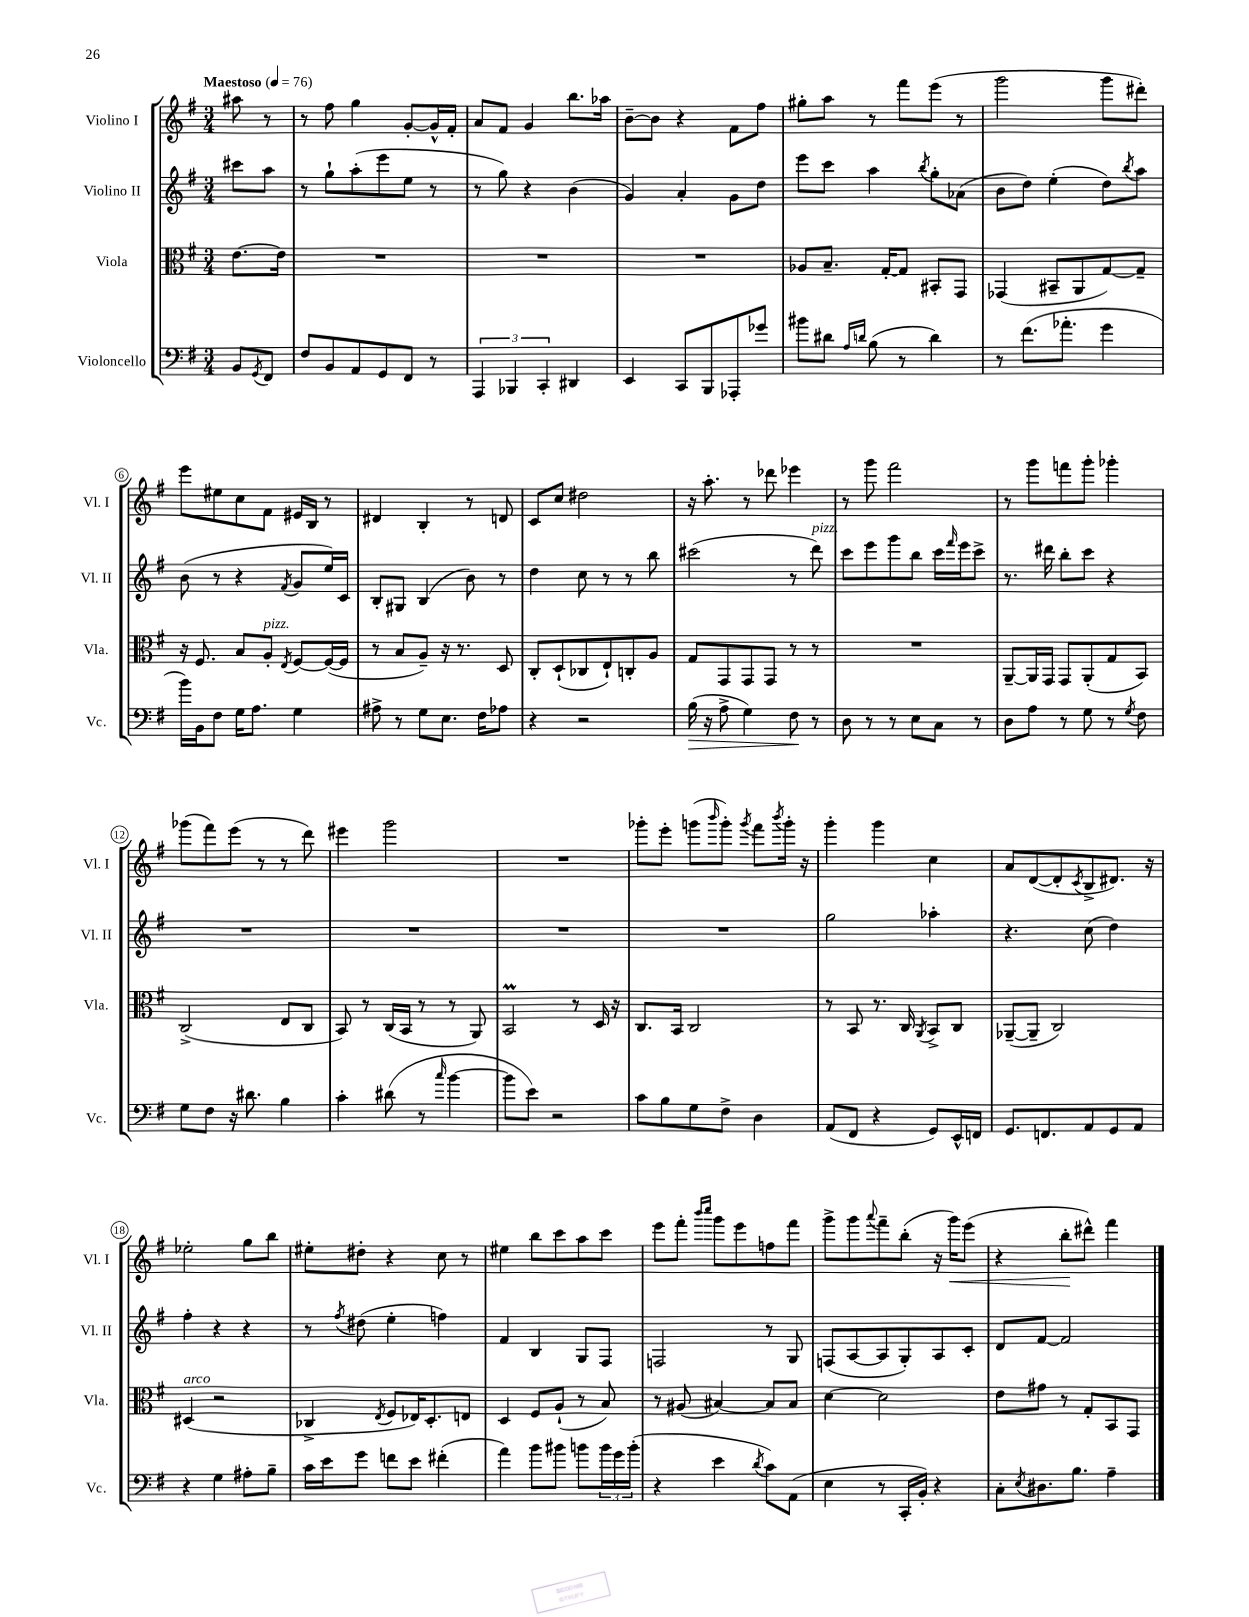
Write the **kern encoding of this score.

**kern	**kern	**kern	**kern
*staff4	*staff3	*staff2	*staff1
*clefF4	*clefC3	*clefG2	*clefG2
*k[f#]	*k[f#]	*k[f#]	*k[f#]
*M3/4	*M3/4	*M3/4	*M3/4
*MM76	*MM76	*MM76	*MM76
8BB/L	[8.e\L	8ccc#\L	8aa#\
8qGG/	.	.	.
8FF#/J	.	8aa\J	8r
.	16e\]Jk	.	.
=	=	=	=
8F#/L	2.r	8r	8r
8BB/	.	8gg`\L	8ff#\
8AA/	.	(8aa'\	4gg\
8GG/	.	8eee\	.
8FF#/J	.	8ee\J	[8g'/L
8r	.	8r	16g^^/]L
.	.	.	16f#'/JJ
=	=	=	=
6AAA/	2.r	8r	8a/L
.	.	8gg\)	8f#/J
6BBB-/	.	.	.
.	.	4r	4g/
6CC'/	.	.	.
4DD#/	.	(4b\	8.bb\L
.	.	.	16aa-\Jk
=	=	=	=
4EE/	2.r	4g/)	[8b~\L
.	.	.	8b\]J
8CC/L	.	4a'/	4r
8BBB/	.	.	.
8AAA-'/	.	8g\L	8f#\L
8g-/J	.	8dd\J	8ff#\J
=	=	=	=
8b#\L	8A-/L	8eee\L	8gg#'\L
8d#\J	8.B~/J	8ccc\J	8aa\J
16qqA/LL	.	.	.
16qqd/JJ	.	.	.
(8B\	.	4aa\	8r
.	[16G'/LK	.	.
8r	8G/]J	.	8fff#\L
.	.	8qbb/	.
4d\)	8BB#'/L	8gg'\L	(8eee\J
.	8GG/J	(8a-\J	8r
=	=	=	=
8r	(4GG-/	8b\L	2ggg\
(8.f#\L	.	8dd\J)	.
.	8BB#~/L	(4ee'\	.
8.a-'\J	.	.	.
.	8AA/	.	.
4g\	[8G/)	8dd\L)	8ggg\L
.	.	8qbb/	.
.	8G~/]J	8aa\J	8ddd#'\J)
=	=	=	=
16b\LL)	16r	(8b\	8eee\L
16BB\J	8.F#/	.	.
8F#\J	.	8r	8ee#\
16G\LK	8B/L	4r	8cc\
8.A\J	.	.	.
.	8A'/J	.	8f#\J
.	8qE/	8qf#/	.
4G\	[8F#/L	8g/L	16e#/LL
.	.	.	16B/JJ
.	(16F#/_L	16ee/L)	8r
.	16F#/]JJ	16c/JJ	.
=	=	=	=
8A#^\	8r	8B'/L	4d#/
8r	8B/L	8G#/J	.
8G\L	8A~/J)	(4B/	4B'/
8.E\J	16r	.	.
.	8.r	.	.
.	.	8b\)	8r
16F#\LK	.	.	.
8A-\J	8D/	8r	8d/
=	=	=	=
4r	8C'/L	4dd\	8c/L
.	(8D`/	.	8cc/J
2r	8C-/	8cc\	2dd#\
.	8E`/)	8r	.
.	8C'/	8r	.
.	8A/J	8bb\	.
=	=	=	=
(16B\	8G/L	(2ccc#\	16r
16r	.	.	8.aa'\
8A^\	8GG/	.	.
4G\)	8GG/	.	8r
.	8GG/J	.	8ddd-\
8F#\	8r	8r	4eee-\
8r	8r	8ddd\)	.
=	=	=	=
8D\	2.r	8ccc\L	8r
8r	.	8eee\	8ggg\
8r	.	8ggg\	2fff#\
8E\L	.	8bb\J	.
8C\J	.	16ccc\LL	.
.	.	16qqfff#/	.
.	.	16eee\J	.
8r	.	8ccc^\J	.
=	=	=	=
8D\L	[8AA~/L	8.r	8r
8A\J	16AA/]L	.	8ggg\L
.	16GG/JJ	16ddd#\	.
8r	8GG/L	8bb'\L	8fff\
8G\	(8AA'/	8ccc\J	8ggg'\J
8r	8G/	4r	4ggg-'\
8qG/	.	.	.
8F#\	8BB/J)	.	.
=	=	=	=
8G\L	(2C^/	2.r	(8ggg-\L
8F#\J	.	.	8fff#\)
16r	.	.	(8eee\J
8.d#\	.	.	.
.	.	.	8r
4B\	8E/L	.	8r
.	8C/J	.	8ddd\)
=	=	=	=
4c'\	8BB/)	2.r	4eee#\
.	8r	.	.
(8d#\	(16C/LL	.	2ggg\
.	16BB/JJ	.	.
8r	8r	.	.
16qqcc/	.	.	.
[4b\	8r	.	.
.	8AA/)	.	.
=	=	=	=
8b\]L	2BB/	2.r	2.r
8e\J)	.	.	.
2r	.	.	.
.	8r	.	.
.	16D/	.	.
.	16r	.	.
=	=	=	=
8c\L	8.C/L	2.r	8ggg-'\L
8B\	.	.	8eee'\J
.	16BB/Jk	.	.
8G\	2C/	.	(8ggg\L
.	.	.	16qqbbb/
8F#^\J	.	.	8ggg'\J)
.	.	.	8qggg/
4D\	.	.	8fff#\L
.	.	.	8qbbb/
.	.	.	16ggg'\Jk
.	.	.	16r
=	=	=	=
(8AA/L	8r	2gg\	4ggg'\
8FF#/J	8BB/	.	.
4r	8.r	.	4ggg\
.	16C/	.	.
.	8qAA/	.	.
8GG/L)	8BB^/L	4aa-'\	4cc\
16EE^^/L	8C/J	.	.
16FF/JJ	.	.	.
=	=	=	=
8.GG/L	([8AA-~/L	4.r	8a/L
.	8AA-~/]J	.	([8d/
8.FF/	.	.	.
.	2C/)	.	8d'/]
.	.	.	8qc/
8AA/	.	(8cc\	8B^/
8GG/	.	4dd\)	8.d#/J)
8AA/J	.	.	.
.	.	.	16r
=	=	=	=
4r	(4D#/	4ff#'\	2ee-'\
4G\	2r	4r	.
8A#'\L	.	4r	8gg\L
8B~\J	.	.	8bb\J
=	=	=	=
16c\LL	4C-^/	8r	8ee#'\L
16e\J	.	.	.
.	.	8qff#/	.
8g\J	.	(8dd#\	8dd#'\J
.	8qE/	.	.
8f\L	8F#/L	4ee'\	4r
8e\J	16E-/K)	.	.
.	8.D'/	.	.
(4f#'\	.	4ff\)	8cc\
.	8E/J	.	8r
=	=	=	=
4a\)	4D/	4f#/	4ee#\
8b\L	8F#/L	4B/	8bb\L
8b#\J	(8A`/J	.	8ccc\
8b\L	8r	8G/L	8aa\
24b\L	8B/)	8F#/J	8ccc\J
24g\	.	.	.
(24b'\JJ	.	.	.
=	=	=	=
4r	8r	2F/	8eee\L
.	(8A#/	.	8fff#'\J
.	.	.	16qqbbb/LL
.	.	.	16qqcccc/JJ
4e\	[4B#/)	.	8ggg\L
.	.	.	8eee\
8qd/	.	.	.
8c\L)	8B#/]L	8r	8ff\
(8AA\J	8B#/J	8G/	8fff#\J
=	=	=	=
4E\	[4d\	(8F/L	8ggg^\L
.	.	[8A/	8ggg\
.	.	.	8qqaaa/
8r	2d\]	8A/]	8fff#~\
16CC'/LL	.	8G'/)	(8bb'\J
16BB'/JJ)	.	.	.
4r	.	8A/	16r
.	.	.	16ggg\LK)
.	.	8c'/J	(8eee\J
=	=	=	=
8C'\L	8e\L	8d/L	4r
8qE/	.	.	.
8.D#\	8g#\J	[8f#/J	.
.	8r	2f#/]	8bb'\L
8.B\J	.	.	.
.	8G'/L	.	8ddd#^^\J)
4A~\	8BB/	.	4fff#\
.	8GG/J	.	.
==	==	==	==
*-	*-	*-	*-
